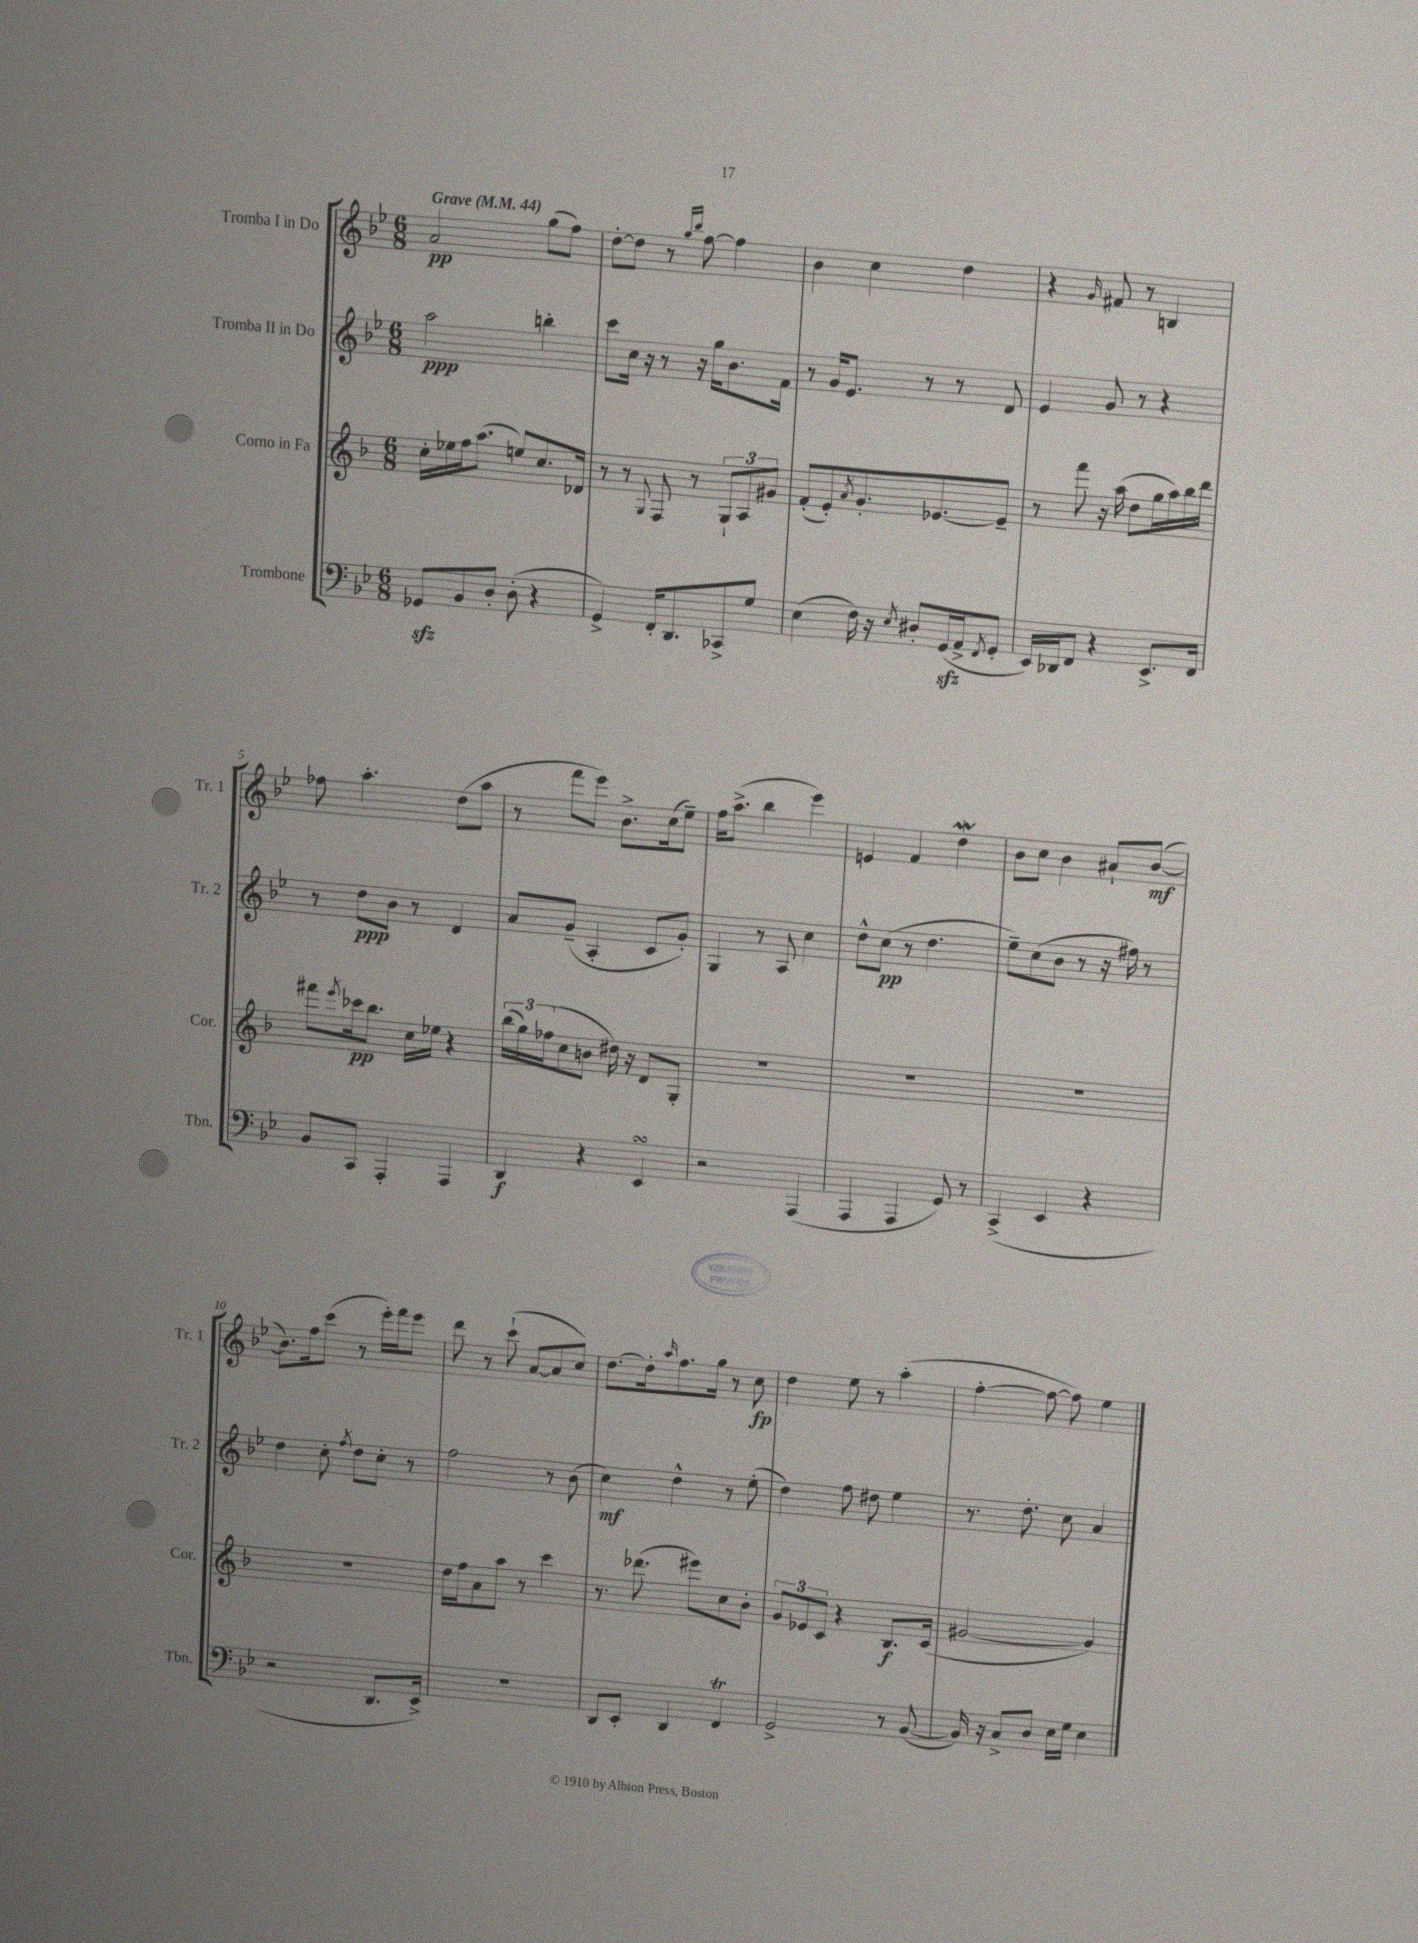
<<
\new StaffGroup <<
\new Staff = "s0" \with { instrumentName = "Tromba I in Do" shortInstrumentName = "Tr. 1" } {
    \clef treble \key bes \major \numericTimeSignature \time 6/8 \tempo "Grave" 4 = 44
    a'2\pp g''8( f''8) |
    d''8~-. d''8 r8 \grace { g''16 bes''16 } f''8~ f''4 |
    bes'4 c''4 d''4 |
    r4 \grace { g'16 } fis'8 r8 b4 |
    fes''8 a''4.-. d''8( a''8 |
    r8 f'''8 ees'''8) bes'8.-> c''16( ees''8--) |
    f''16 a''8.->( bes''4 ees'''4) |
    e'4 f'4 d''4\mordent |
    bes'8 c''8 bes'4 ais'8-! bes'8~\mf( |
    bes'8.) f''16 c'''8( r8 ees'''16-.) f'''16 ees'''8 |
    d'''8 r8 c'''8-!( a'8~ a'8 c''8) |
    d''8.~ d''16-. \grace { a''16 } f''8. g''16 r8 c''8\fp |
    d''4 ees''8 r8 a''4-.( |
    f''4~-. f''8~ f''8) ees''4 \bar "|." |
}
\new Staff = "s1" \with { instrumentName = "Tromba II in Do" shortInstrumentName = "Tr. 2" } {
    \clef treble \key bes \major \numericTimeSignature \time 6/8
    a''2\ppp b''4-. |
    c'''8 c''16 r16 r8 r16 g''16 bes'8. f'16 |
    r8 g'16 ees'8. r8 r8 d'8 |
    ees'4 g'8 r8 r4 |
    r8 d''8\ppp bes'8 r8 d'4 |
    a'8 g'8--( a4-. c'8 g'8-.) |
    g4 r8 a8 c''4 |
    d''8-^ c''8\pp( r8 d''4. |
    ees''8--) c''8( bes'8 r8 r16 fis''16) r8 |
    d''4 c''8-. \acciaccatura { f''8 } d''8 c''8-. r8 |
    f''2 r8 bes'8( |
    c''4\mf) d''4-^ r8 ees''8-.( |
    d''4) f''8 dis''8 ees''4 |
    r8. d''8.-. c''8 a'4 \bar "|." |
}
\new Staff = "s2" \with { instrumentName = "Corno in Fa" shortInstrumentName = "Cor." } {
    \clef treble \key f \major \numericTimeSignature \time 6/8
    c''16-. ees''16 f''16 a''8.( e''8) c''8. des'16 |
    r8 r8 \appoggiatura { g8 } f8 r8 \tuplet 3/2 { g8-! a8 gis'8 } |
    f'8-.( e'8-.) \acciaccatura { a'8 } g'8.-. ees'8.~ ees'8-- |
    r8 f'''8 r16 a''16( d''8 g''16 a''16) bes''16 d'''16 |
    fis'''8 \acciaccatura { e'''8 } ces'''16\pp bes''8. c''16 ees''16 r4 |
    \tuplet 3/2 { bes''16( g''16) fes''16( } c''8 b'8 dis''16) r16 d'8 g8-. |
    R2. |
    R2. |
    R2. |
    R2. |
    d''16 f''16 a'8 a''8 r8 c'''4 |
    r8. des'''8.( eis'''8) c''8 bes'8-. |
    \tuplet 3/2 { g'8 ees'8 c'8 } r4 bes8.\f c'16( |
    gis'2~ gis'4) \bar "|." |
}
\new Staff = "s3" \with { instrumentName = "Trombone" shortInstrumentName = "Tbn." } {
    \clef bass \key bes \major \numericTimeSignature \time 6/8
    ges,8\sfz bes,8 d8-. d8-.( r4 |
    g,4->) f,16-. d,8. ces,8-> g8 |
    ees4( f16) r16 \acciaccatura { ees8 } dis8-. g,16\sfz( a,16-> \acciaccatura { f,8 } g,8-. |
    ees,16) des,16 f,8 r4 ees,8.-> f,16 |
    bes,8 c,8 a,,4-. a,,4 |
    d,4\f r4 ees,4\turn |
    r2 a,,4( |
    a,,4 a,,4 g,8) r8 |
    c,4->( ees,4 r4 |
    r2 d,8. ees,16->) |
    R2. |
    d,8 ees,8-. d,4 f,4\trill |
    g,2-> r8 bes,8~( |
    bes,16) r16 c8-> d8 ees16 g16 ees4 \bar "|." |
}
>>
>>
